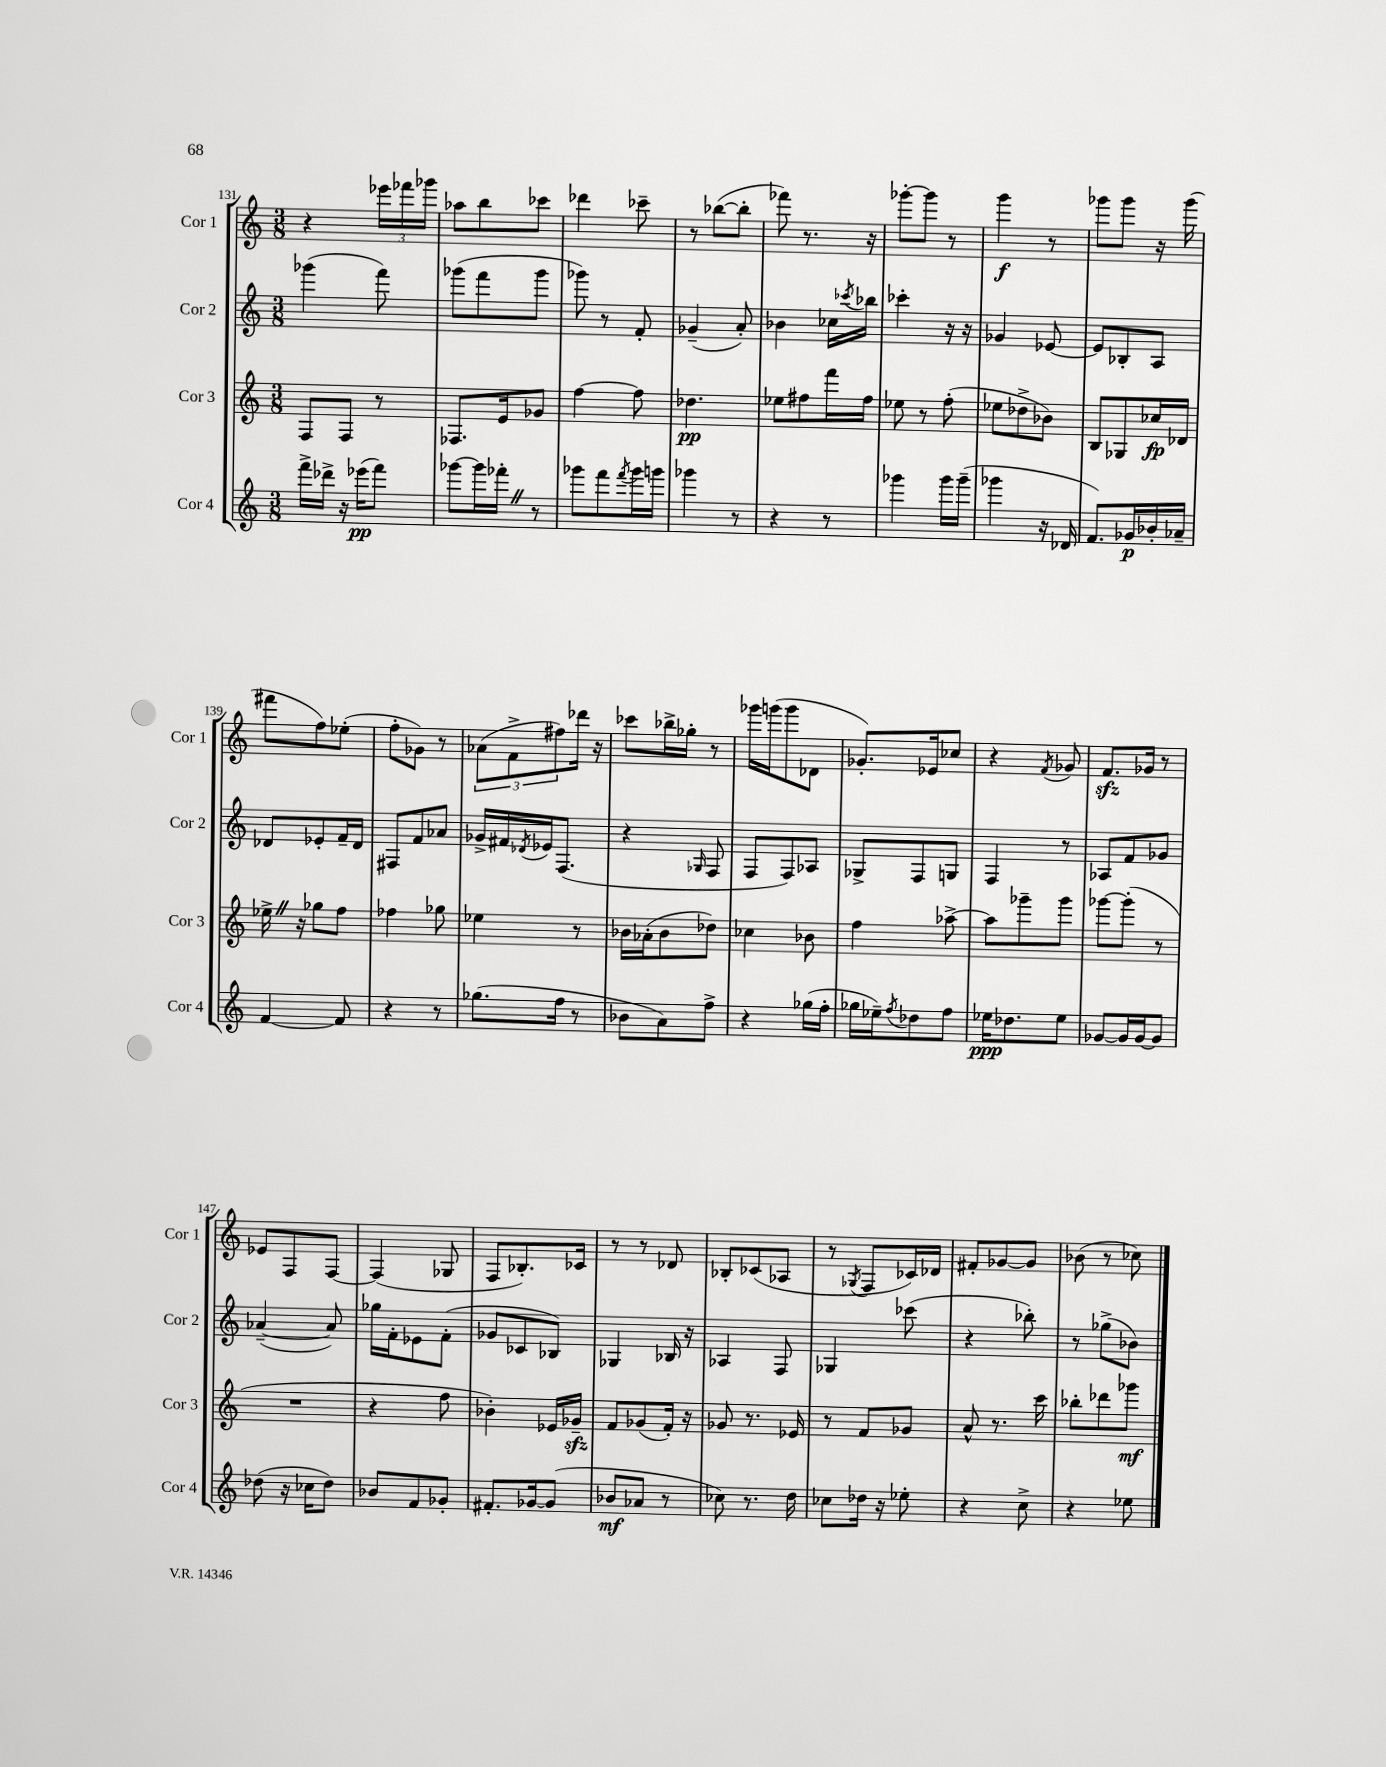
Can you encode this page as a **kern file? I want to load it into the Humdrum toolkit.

**kern	**dynam	**kern	**dynam	**kern	**kern	**dynam
*part4	*part4	*part3	*part3	*part2	*part1	*part1
*staff4	*staff4	*staff3	*staff3	*staff2	*staff1	*staff1
*I"Cor 4	*	*I"Cor 3	*	*I"Cor 2	*I"Cor 1	*
*I'Cor 4	*	*I'Cor 3	*	*I'Cor 2	*I'Cor 1	*
*clefG2	*	*clefG2	*	*clefG2	*clefG2	*
*k[]	*	*k[]	*	*k[]	*k[]	*
*M3/8	*	*M3/8	*	*M3/8	*M3/8	*
=131	=131	=131	=131	=131	=131	=131
16fff^\LL	.	8F/L	.	(4ggg-X\	4r	.
16ddd-X^\JJ	.	.	.	.	.	.
16r	.	8F/J	.	.	.	.
(16eee-X\KL	pp	.	.	.	.	.
8fff\J)	.	8r	.	8fff\)	24eee-X\LL	.
.	.	.	.	.	24fff-X\	.
.	.	.	.	.	24ggg-X\JJ	.
=132	=132	=132	=132	=132	=132	=132
[8ggg-X\L	.	8.F-X/L	.	(8ggg-X\L	8aa-X\L	.
16ggg-\L]	.	.	.	8fff\	8bb\	.
16fff-X'Z\JJ	.	16e/k	.	.	.	.
8r	.	8g-X/J	.	8ggg-\J	8ccc-X\J	.
=133	=133	=133	=133	=133	=133	=133
8ggg-X\L	.	[4ff\	.	8ggg-X\)	4ddd-X\	.
8fff\	.	.	.	8r	.	.
8qfff/	.	.	.	.	.	.
16ggg-\L	.	8ff\]	.	8f'/	8ccc-X~\	.
16gggn\JJ	.	.	.	.	.	.
=134	=134	=134	=134	=134	=134	=134
4ggg-X\	.	4.dd-X\	pp	(4g-X~/	8r	.
.	.	.	.	.	([8bb-X\L	.
8r	.	.	.	8a'/)	8bb-'\J]	.
=135	=135	=135	=135	=135	=135	=135
4r	.	8ee-X\L	.	4b-X\	8fff-X\)	.
.	.	8ff#X\	.	.	8.r	.
8r	.	16fff\L	.	16cc-X\LL	.	.
.	.	.	.	8qccc-X/	.	.
.	.	16ff#\JJ	.	16bb-X\JJ	16r	.
=136	=136	=136	=136	=136	=136	=136
4ggg-X\	.	8ee-X\	.	4ccc-X'\	[8ggg-X'\L	.
.	.	8r	.	.	8ggg-\J]	.
16ggg-\LL	.	(8ff'\	.	16r	8r	.
(16ggg-~\JJ	.	.	.	16r	.	.
=137	=137	=137	=137	=137	=137	=137
4ggg-X\	.	8ee-X\L	.	4g-X/	4ggg\	f
.	.	8dd-X^\	.	.	.	.
16r	.	8b-X\J)	.	[8e-X/	8r	.
16d-X/	.	.	.	.	.	.
=138	=138	=138	=138	=138	=138	=138
8.f/L)	.	8B/L	.	8e-/L]	8ggg-X\L	.
.	.	8G-X/	.	8B-X'/	8ggg-\J	.
16g-X/L	p	.	.	.	.	.
16b-X'/	.	16cc-X/L	fp	8A/J	16r	.
16a-X~/JJ	.	16d-X/JJ	.	.	(16ggg-\	.
!!LO:LB:g=z
=139	=139	=139	=139	=139	=139	=139
[4f/	.	16ee-X^Z\	.	8d-X/L	8fff#X\L	.
.	.	16r	.	.	.	.
.	.	8gg-X\L	.	8e-X'/	8ff\)	.
8f/]	.	8ff\J	.	16f~/L	(8ee-X'\J	.
.	.	.	.	16d-/JJ	.	.
=140	=140	=140	=140	=140	=140	=140
4r	.	4ff-X\	.	8F#X/L	8ff'\L	.
.	.	.	.	8f/	8g-X\J)	.
8r	.	8gg-X\	.	8a-X/J	8r	.
=141	=141	=141	=141	=141	=141	=141
(8.gg-X\L	.	4ee-X\	.	16g-X^/LL	(12a-X\L	.
.	.	.	.	16f#X/	.	.
.	.	.	.	.	12f^\	.
.	.	.	.	8qd-X/	.	.
.	.	.	.	16e-X/J	.	.
.	.	.	.	.	12ff#X\)	.
16ff\Jk	.	.	.	(8.F/J	.	.
8r	.	8r	.	.	16ddd-X\Jk	.
.	.	.	.	.	16r	.
=142	=142	=142	=142	=142	=142	=142
8b-X\L	.	16b-X\LL	.	4r	8ccc-X\L	.
.	.	(16a-X'\J	.	.	.	.
8a\)	.	8b-\	.	.	16bb-X^\L	.
.	.	.	.	.	16gg-X'\JJ	.
.	.	.	.	16qqG-X/	.	.
8ff^\J	.	8dd-X\J)	.	8F/	8r	.
=143	=143	=143	=143	=143	=143	=143
4r	.	4cc-X\	.	8F/L	16ggg-X\LL	.
.	.	.	.	.	(16gggn\J	.
.	.	.	.	8F/)	8ggg\	.
(16gg-X\LL	.	8b-X\	.	8A-X/J	8d-X\J	.
16ff'\JJ	.	.	.	.	.	.
=144	=144	=144	=144	=144	=144	=144
16gg-X\LL	.	4ff\	.	8G-X^/L	8.g-X'/L)	.
16ee-X~\J)	.	.	.	.	.	.
8qff/	.	.	.	.	.	.
8dd-X\	.	.	.	8F/	.	.
.	.	.	.	.	16e-X/k	.
8ff\J	.	[8aa-X^\	.	8Gn/J	8cc-X/J	.
=145	=145	=145	=145	=145	=145	=145
16ee-X\KL	ppp	8aa-\L]	.	4F/	4r	.
8.dd-X\	.	.	.	.	.	.
.	.	8ggg-X~\	.	.	.	.
.	.	.	.	.	8qf/	.
8ee-\J	.	8ggg-\J	.	8r	8g-X/	.
=146	=146	=146	=146	=146	=146	=146
[8g-X/L	.	[8ggg-X\L	.	8A-X/L	8.fzz/L	.
16g-/L]	.	(8ggg-'\J]	.	8f/	.	.
[16g-/J	.	.	.	.	16g-X/Jk	.
8g-/J]	.	8r	.	8g-X/J	8r	.
!!LO:LB:g=z
=147	=147	=147	=147	=147	=147	=147
(8dd-X\	.	4.r	.	([4a-X~/	8e-X/L	.
16r	.	.	.	.	8F/	.
16cc-X\KL	.	.	.	.	.	.
8dd-\J)	.	.	.	8a-/])	[8F/J	.
=148	=148	=148	=148	=148	=148	=148
8b-X/L	.	4r	.	16gg-X\LL	(4F/]	.
.	.	.	.	16f'\J	.	.
8f/	.	.	.	8e-X\	.	.
8g-X'/J	.	8ff\	.	(8f'\J	8G-X/	.
=149	=149	=149	=149	=149	=149	=149
8.f#X'/L	.	4b-X'\)	.	8g-X/L	8F/L	.
.	.	.	.	8c-X/	8.B-X'/)	.
[16g-X/k	.	.	.	.	.	.
(8g-/J]	.	16e-X/LL	.	8B-X/J)	.	.
.	.	16g-Xzz~/JJ	.	.	16c-X/Jk	.
=150	=150	=150	=150	=150	=150	=150
8b-X/L	mf	8f/L	.	4G-X/	8r	.
8a-X/J	.	(8g-X/	.	.	8r	.
8r	.	16f'/Jk)	.	16B-X/	8d-X/	.
.	.	16r	.	16r	.	.
=151	=151	=151	=151	=151	=151	=151
8cc-X\)	.	8g-X/	.	4A-X/	8B-X'/L	.
8.r	.	8.r	.	.	(8c-X/	.
.	.	.	.	8F/	8A-X/J	.
16dd\	.	16e-X/	.	.	.	.
=152	=152	=152	=152	=152	=152	=152
8cc-X\L	.	8r	.	4G-X/	8r	.
.	.	.	.	.	8qG-X/	.
16dd-X\Jk	.	8f/L	.	.	8F/L	.
16r	.	.	.	.	.	.
8ee-X'\	.	8g-X/J	.	(8ccc-X\	16c-X/L)	.
.	.	.	.	.	16d-X/JJ	.
=153	=153	=153	=153	=153	=153	=153
4r	.	8a^^/	.	4r	8f#X'/L	.
.	.	8.r	.	.	[8g-X/	.
8cc^\	.	.	.	8bb-X'\)	8g-/J]	.
.	.	16ccc\	.	.	.	.
=154	=154	=154	=154	=154	=154	=154
4r	.	8bb-X'\L	.	8r	(8b-X\	.
.	.	8ddd-X\	.	(8gg-X^\L	8r	.
8ee-X\	.	8ggg-X\J	mf	8b-X\J)	8cc-X\)	.
==	==	==	==	==	==	==
*-	*-	*-	*-	*-	*-	*-
